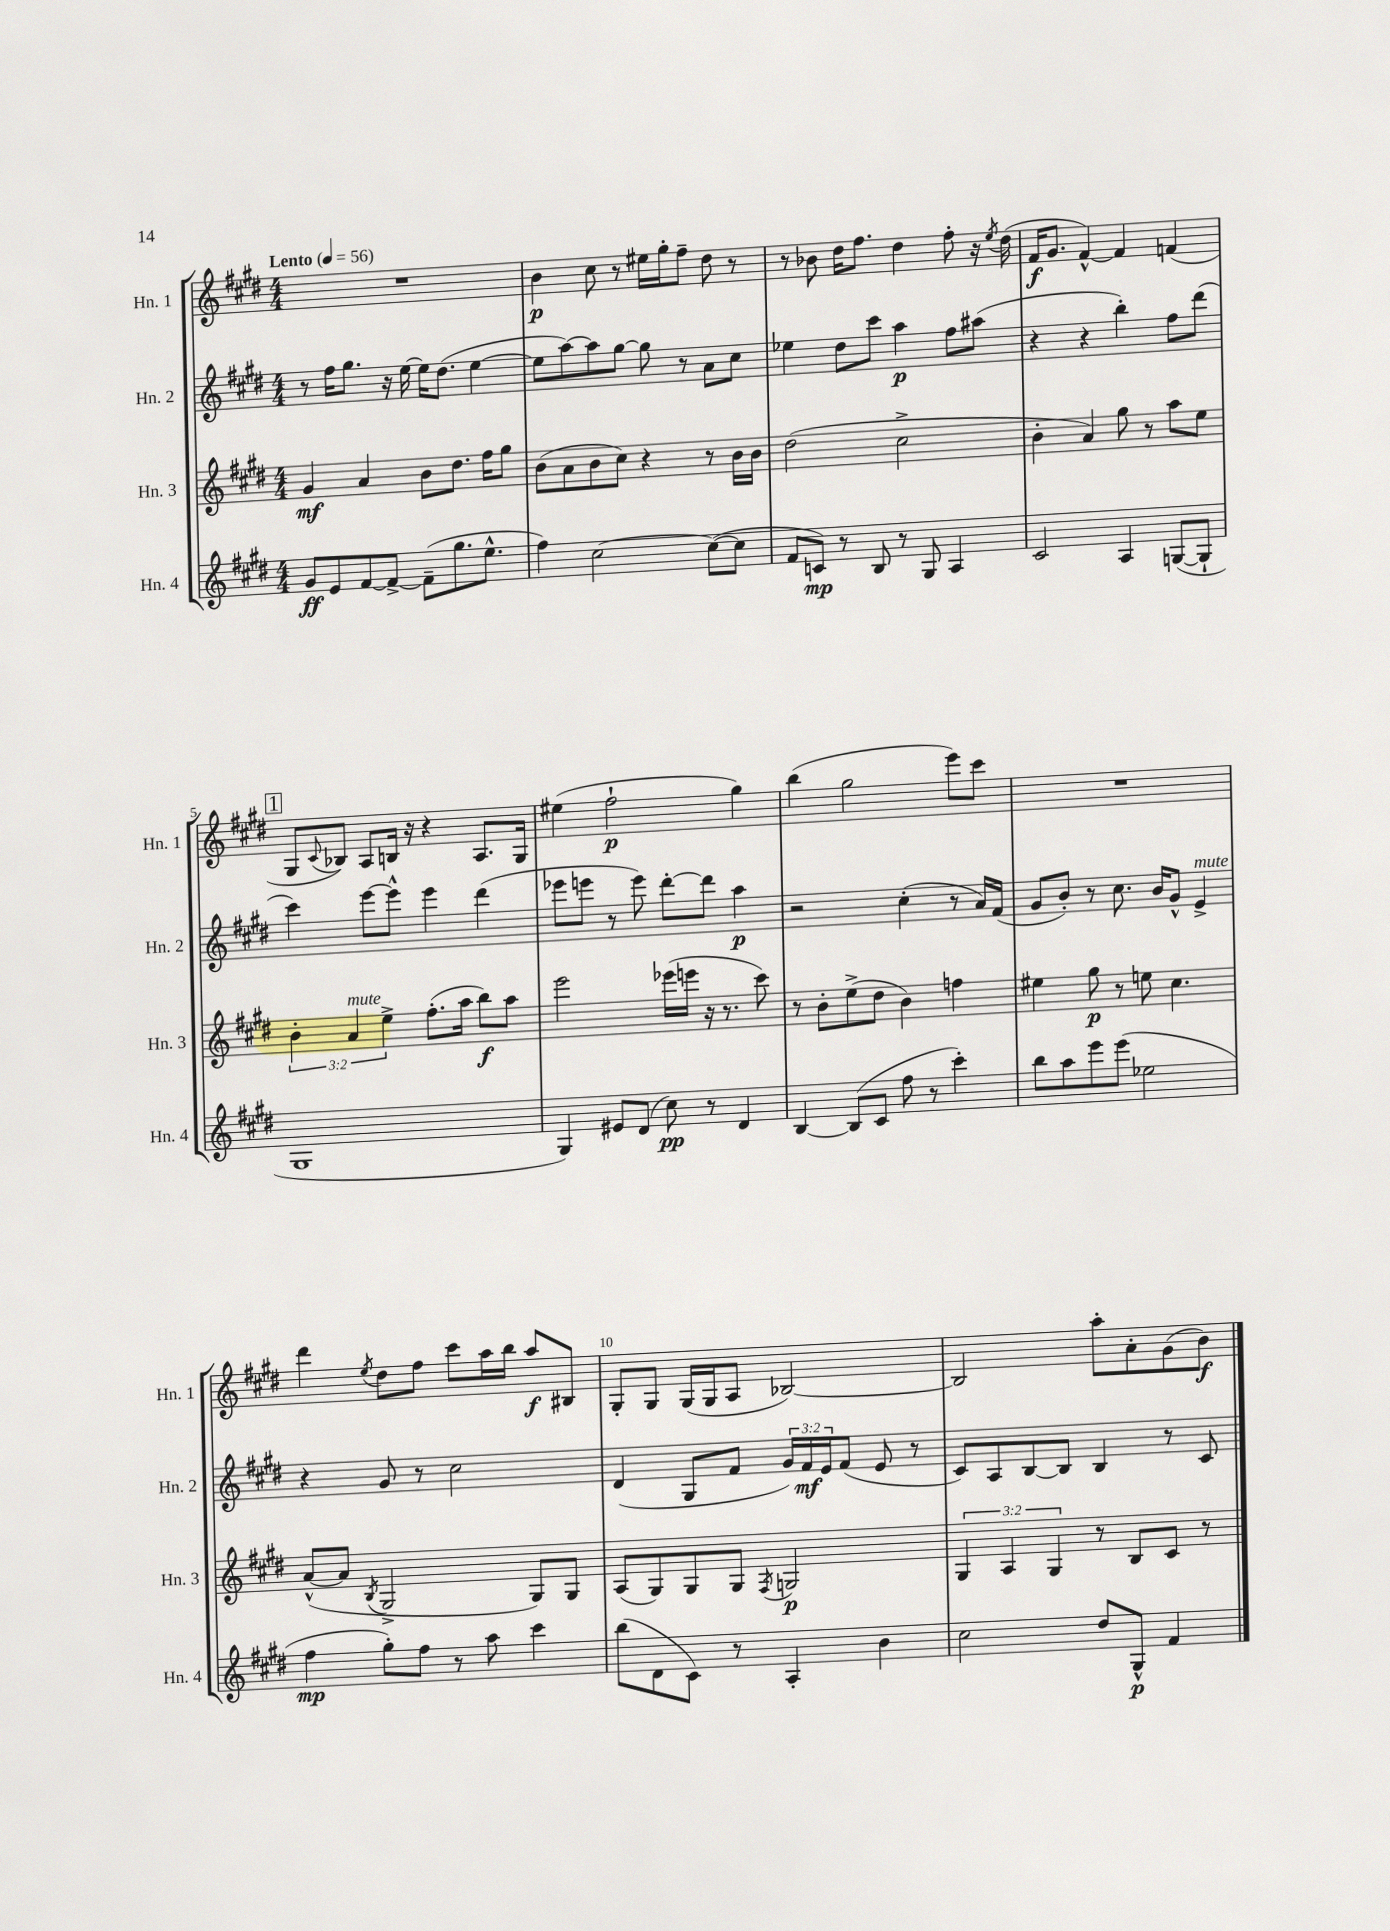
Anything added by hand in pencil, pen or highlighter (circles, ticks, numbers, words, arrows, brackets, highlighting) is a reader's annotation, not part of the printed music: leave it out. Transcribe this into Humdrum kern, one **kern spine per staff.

**kern	**dynam	**kern	**dynam	**kern	**dynam	**kern	**dynam
*part4	*part4	*part3	*part3	*part2	*part2	*part1	*part1
*staff4	*staff4	*staff3	*staff3	*staff2	*staff2	*staff1	*staff1
*I"Hn. 4	*	*I"Hn. 3	*	*I"Hn. 2	*	*I"Hn. 1	*
*I'Hn. 4	*	*I'Hn. 3	*	*I'Hn. 2	*	*I'Hn. 1	*
*clefG2	*	*clefG2	*	*clefG2	*	*clefG2	*
*k[f#c#g#d#]	*	*k[f#c#g#d#]	*	*k[f#c#g#d#]	*	*k[f#c#g#d#]	*
*M4/4	*	*M4/4	*	*M4/4	*	*M4/4	*
*MM56	*	*MM56	*	*MM56	*	*MM56	*
=1	=1	=1	=1	=1	=1	=1	=1
!	!	!	!	!	!	!LO:TX:a:B:t=Lento	!
8g#/L	ff	4g#/	mf	8r	.	1r	.
8e/	.	.	.	16ff#\KL	.	.	.
.	.	.	.	8.gg#\J	.	.	.
[8f#/	.	4a/	.	.	.	.	.
8f#^/J_	.	.	.	16r	.	.	.
.	.	.	.	[16ee\	.	.	.
(8f#~\L]	.	8b\L	.	16ee\KL]	.	.	.
.	.	.	.	(8.dd#\J	.	.	.
8.gg#\	.	8.dd#\J	.	.	.	.	.
.	.	.	.	[4ee\	.	.	.
8.ee^^\J	.	16ff#\KL	.	.	.	.	.
.	.	8gg#\J	.	.	.	.	.
=2	=2	=2	=2	=2	=2	=2	=2
4ff#\)	.	(8b\L	.	8ee\L]	.	4b\	p
.	.	8a\	.	[8aa\)	.	.	.
[2cc#\	.	8b\	.	8aa\]	.	8cc#\	.
.	.	8cc#\J)	.	[8gg#\J	.	8r	.
.	.	4r	.	8gg#\]	.	16ee#X\LL	.
.	.	.	.	.	.	16gg#'\J	.
.	.	.	.	8r	.	8ff#~\J	.
(8cc#\L_	.	8r	.	8a\L	.	8dd#\	.
8cc#\J]	.	16b\LL	.	8cc#\J	.	8r	.
.	.	16b\JJ	.	.	.	.	.
=3	=3	=3	=3	=3	=3	=3	=3
8f#/L	.	(2dd#\	.	4ee-X\	.	8r	.
8cn/J)	mp	.	.	.	.	8b-X\	.
8r	.	.	.	8dd#\L	.	16dd#\KL	.
.	.	.	.	.	.	8.ff#\J	.
8B/	.	.	.	8ccc#\J	.	.	.
8r	.	2cc#^\	.	4aa\	p	4dd#\	.
8G#/	.	.	.	.	.	.	.
4A/	.	.	.	8ff#\L	.	8ff#'\	.
.	.	.	.	(8aa#X\J	.	16r	.
.	.	.	.	.	.	8qee/	.
.	.	.	.	.	.	(16dd#\	.
=4	=4	=4	=4	=4	=4	=4	=4
2c#/	.	4b'\	.	4r	.	16f#/KL	f
.	.	.	.	.	.	8.g#/J	.
.	.	4a/)	.	4r	.	[4f#^^/)	.
4A/	.	8gg#\	.	4bb'\)	.	4f#/]	.
.	.	8r	.	.	.	.	.
([8Gn/L	.	8aa\L	.	8ff#\L	.	(4fn/	.
8G`/J]	.	8ee\J	.	(8ddd#\J	.	.	.
!!LO:LB:g=z
!!LO:REH:place=s1:t=1
=5	=5	=5	=5	=5	=5	=5	=5
1G#	.	6b'\	.	4ccc#\)	.	8G#/L	.
.	.	.	.	.	.	8qqc#/	.
.	.	.	.	.	.	8B-X/J)	.
!	!	!LO:TX:a:i:t=mute	!	!	!	!	!
.	.	6a/	.	.	.	.	.
.	.	.	.	[8eee\L	.	8A/L	.
.	.	6ee^\	.	.	.	.	.
.	.	.	.	8eee^^\J]	.	16Bn/Jk	.
.	.	.	.	.	.	16r	.
.	.	(8.ff#'\L	.	4eee\	.	4r	.
.	.	16aa\Jk	.	.	.	.	.
.	.	8bb\L)	f	(4ddd#\	.	8.A/L	.
.	.	8aa\J	.	.	.	.	.
.	.	.	.	.	.	16G#/Jk	.
=6	=6	=6	=6	=6	=6	=6	=6
4G#/)	.	2eee\	.	8eee-X\L	.	(4ee#X\	.
.	.	.	.	8eeen\J	.	.	.
8e#X/L	.	.	.	8r	.	2ff#`\	p
(8d#/J	.	.	.	8eee\)	.	.	.
8cc#\)	pp	(16eee-X\LL	.	[8ddd#'\L	.	.	.
.	.	16eeen\JJ	.	.	.	.	.
8r	.	16r	.	8ddd#\J]	.	.	.
.	.	8.r	.	.	.	.	.
4d#/	.	.	.	4aa\	p	4gg#\)	.
.	.	8ccc#\)	.	.	.	.	.
=7	=7	=7	=7	=7	=7	=7	=7
[4B/	.	8r	.	2r	.	(4bb\	.
.	.	8b'\L	.	.	.	.	.
(8B/L]	.	(8ee^\	.	.	.	2gg#\	.
8c#/J	.	8dd#\J	.	.	.	.	.
8ff#\	.	4b\)	.	(4cc#'\	.	.	.
8r	.	.	.	.	.	.	.
4ccc#'\)	.	4ffn\	.	8r	.	8eee\L)	.
.	.	.	.	16a/LL)	.	8ccc#\J	.
.	.	.	.	(16f#/JJ	.	.	.
=8	=8	=8	=8	=8	=8	=8	=8
8bb\L	.	4ee#X\	.	8g#/L	.	1r	.
8aa\	.	.	.	8b'/J)	.	.	.
8eee\	.	8gg#\	p	8r	.	.	.
(8eee\J	.	8r	.	8.cc#\	.	.	.
2ee-X\	.	8een\	.	.	.	.	.
.	.	.	.	16b/KL	.	.	.
.	.	4.cc#\	.	8g#^^/J	.	.	.
!	!	!	!	!LO:TX:a:i:t=mute	!	!	!
.	.	.	.	4e^/	.	.	.
!!LO:LB:g=z
=9	=9	=9	=9	=9	=9	=9	=9
4ff#\	mp	([8a^^/L	.	4r	.	4ddd#\	.
.	.	8a/J]	.	.	.	.	.
.	.	8qB/	.	.	.	8qee/	.
8gg#'\L)	.	2G#^/	.	8g#/	.	8dd#\L	.
8ff#\J	.	.	.	8r	.	8ff#\J	.
8r	.	.	.	2cc#\	.	8ccc#\L	.
8aa\	.	.	.	.	.	16aa\L	.
.	.	.	.	.	.	16bb\JJ	.
4ccc#\	.	8G#/L)	.	.	.	8aa/L	f
.	.	8G#/J	.	.	.	8B#X/J	.
=10	=10	=10	=10	=10	=10	=10	=10
(8bb\L	.	(8A/L	.	(4d#/	.	8G#'/L	.
8d#\	.	8G#/)	.	.	.	8G#/J	.
8c#\J)	.	8G#/	.	8G#/L	.	(16G#/LL	.
.	.	.	.	.	.	16G#/J	.
8r	.	8G#/J	.	8f#/J	.	8A/J	.
.	.	8qF#/	.	.	.	.	.
4A'/	.	2Gn/	p	24g#/LL)	.	[2B-X/)	.
.	.	.	.	24f#/	mf	.	.
.	.	.	.	24e/J	.	.	.
.	.	.	.	(8f#/J	.	.	.
4b\	.	.	.	8e/	.	.	.
.	.	.	.	8r	.	.	.
=11	=11	=11	=11	=11	=11	=11	=11
2cc#\	.	6G#/	.	8c#/L)	.	2B-/]	.
.	.	.	.	8A/	.	.	.
.	.	6A/	.	.	.	.	.
.	.	.	.	[8B/	.	.	.
.	.	6G#/	.	.	.	.	.
.	.	.	.	8B/J]	.	.	.
8dd#/L	.	8r	.	4B/	.	8aa'\L	.
8G#^^/J	p	8B/L	.	.	.	8a'\	.
4f#/	.	8c#/J	.	8r	.	(8g#\	.
.	.	8r	.	8c#/	.	8b\J)	f
==	==	==	==	==	==	==	==
*-	*-	*-	*-	*-	*-	*-	*-
